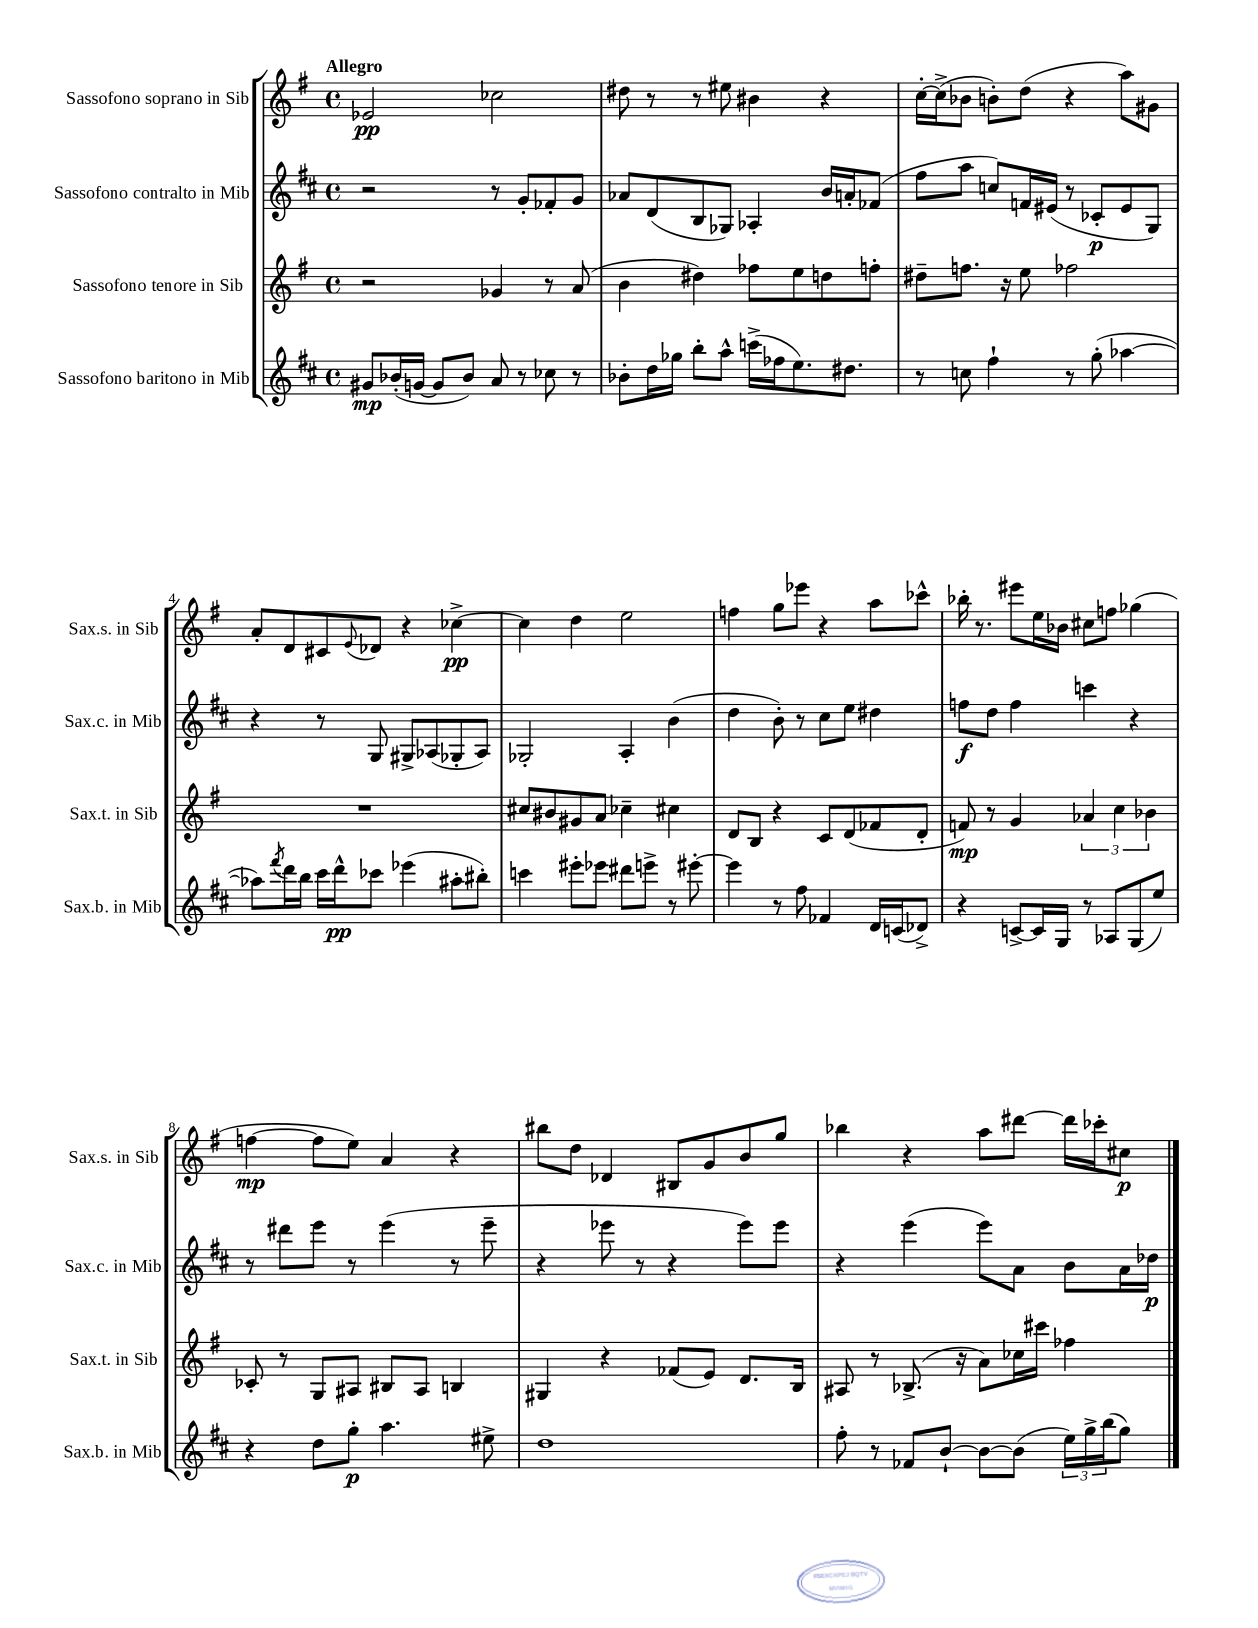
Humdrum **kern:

**kern	**kern	**kern	**kern
*staff4	*staff3	*staff2	*staff1
*clefG2	*clefG2	*clefG2	*clefG2
*k[f#c#]	*k[f#]	*k[f#c#]	*k[f#]
*M4/4	*M4/4	*M4/4	*M4/4
*met(c)	*met(c)	*met(c)	*met(c)
8g#	2r	2r	2e-
(16b-'	.	.	.
[16g	.	.	.
8g]	.	.	.
8b-)	.	.	.
8a	4g-	8r	2cc-
8r	.	8g'	.
8cc-	8r	8f-'	.
8r	(8a	8g	.
=	=	=	=
8b-'	4b	8a-	8dd#
16dd	.	(8d	8r
16gg-	.	.	.
8bb'	4dd#)	8B	8r
8aa^^	.	8G-)	8ee#
(16ccc^	8ff-	4A-'	4b#
16ff-	.	.	.
8.ee)	8ee	.	.
.	8dd	16b	4r
8.dd#	.	16a'	.
.	8ff'	(8f-	.
=	=	=	=
8r	8dd#~	8ff#	[16cc'
.	.	.	(16cc^]
8cc	8.ff	8aa	8b-
4ff#`	.	8cc)	8b')
.	16r	.	.
.	8ee	16f	(8dd
.	.	(16e#	.
8r	2ff-	8r	4r
(8gg'	.	8c-'	.
[4aa-	.	8e#	8aa)
.	.	8G)	8g#
=	=	=	=
8aa-])	1r	4r	8a'
8qfff#	.	.	.
16ddd	.	.	8d
16bb	.	.	.
16ccc#	.	8r	8c#
16ddd^^	.	.	.
.	.	.	8qqe
8ccc-	.	8G	8d-
(4eee-	.	8G#^	4r
.	.	(8A-	.
8aa#'	.	8G-'	[4cc-^
8bb#')	.	8A-)	.
=	=	=	=
4ccc	8cc#	2G-'	4cc-]
.	8b#	.	.
8eee#'	8g#	.	4dd
8eee-	8a	.	.
8ddd#	4cc-~	4A'	2ee
8eee^	.	.	.
8r	4cc#	(4b	.
[8eee#'	.	.	.
=	=	=	=
4eee#]	8d	4dd	4ff
.	8B	.	.
8r	4r	8b')	8gg
8ff#	.	8r	8eee-
4f-	8c	8cc#	4r
.	(8d	8ee	.
16d	8f-	4dd#	8aa
(16c	.	.	.
8d-^)	8d'	.	8ccc-^^
=	=	=	=
4r	8f)	8ff	16bb-'
.	.	.	8.r
.	8r	8dd	.
[8c^	4g	4ff	8eee#
16c]	.	.	16ee
16G	.	.	16b-
8r	6a-	4ccc	8cc#
8A-	.	.	8ff
.	6cc	.	.
(8G	.	4r	(4gg-
.	6b-	.	.
8ee)	.	.	.
=	=	=	=
4r	8c-'	8r	[4ff
.	8r	8ddd#	.
8dd	8G	8eee	8ff]
8gg'	8A#	8r	8ee)
4.aa	8B#	(4eee	4a
.	8A#	.	.
.	4B	8r	4r
8ee#^	.	8eee~	.
=	=	=	=
1dd	4G#	4r	8bb#
.	.	.	8dd
.	4r	8eee-	4d-
.	.	8r	.
.	(8f-	4r	8B#
.	8e)	.	8g
.	8.d	8eee-)	8b
.	.	8eee-	8gg
.	16B	.	.
=	=	=	=
8ff#'	8A#	4r	4bb-
8r	8r	.	.
8f-	(8.B-^	(4eee	4r
[8b`	.	.	.
.	16r	.	.
8b_	8a)	8eee)	8aa
(8b]	16cc-	8a	[8ddd#
.	16ccc#	.	.
24ee)	4ff-	8b	16ddd#]
24gg^	.	.	.
.	.	.	16ccc-'
(24bb	.	.	.
8gg)	.	16a	8cc#
.	.	16dd-	.
==	==	==	==
*-	*-	*-	*-
